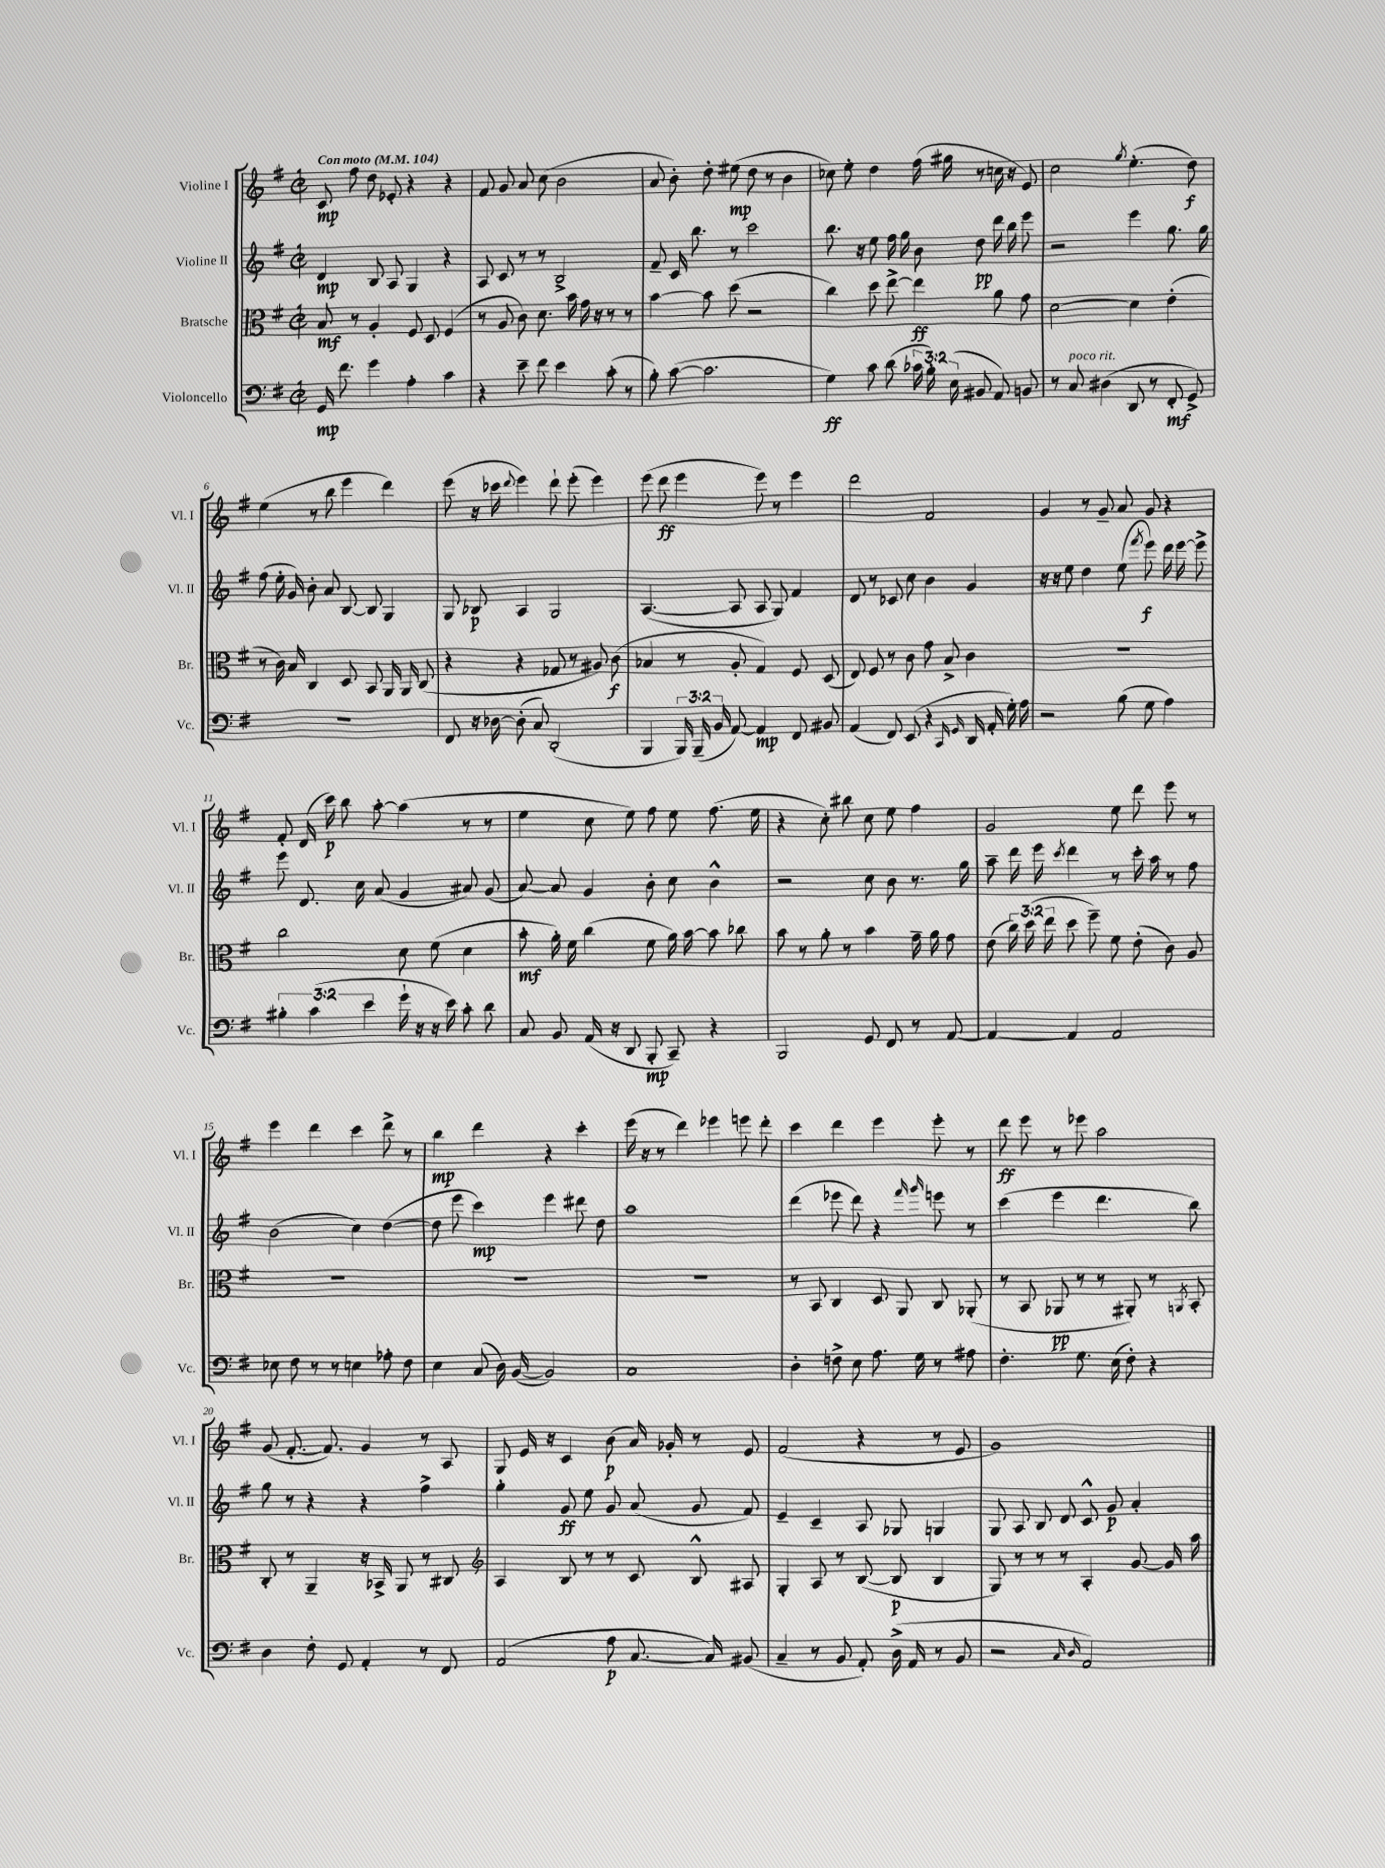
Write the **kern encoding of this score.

**kern	**dynam	**kern	**dynam	**kern	**dynam	**kern	**dynam
*part4	*part4	*part3	*part3	*part2	*part2	*part1	*part1
*staff4	*staff4	*staff3	*staff3	*staff2	*staff2	*staff1	*staff1
*I"Violoncello	*	*I"Bratsche	*	*I"Violine II	*	*I"Violine I	*
*I'Vc.	*	*I'Br.	*	*I'Vl. II	*	*I'Vl. I	*
*clefF4	*	*clefC3	*	*clefG2	*	*clefG2	*
*k[f#]	*	*k[f#]	*	*k[f#]	*	*k[f#]	*
*M2/2	*	*M2/2	*	*M2/2	*	*M2/2	*
*met(c|)	*	*met(c|)	*	*met(c|)	*	*met(c|)	*
*MM104	*	*MM104	*	*MM104	*	*MM104	*
=1	=1	=1	=1	=1	=1	=1	=1
!	!	!	!	!	!	!LO:TX:a:B:t=Con moto	!
16GG/	mp	8B/	mf	4d/	mp	8c/	mp
8.f#\	.	.	.	.	.	.	.
.	.	8r	.	.	.	8ff#\	.
4g\	.	4A'/	.	8B/	.	8dd\	.
.	.	.	.	8A/	.	8e-X'/	.
4A'\	.	8F#/	.	4G/	.	4r	.
.	.	8D/	.	.	.	.	.
4c\	.	(4F#/	.	4r	.	4r	.
=2	=2	=2	=2	=2	=2	=2	=2
4r	.	8r	.	8A/	.	8f#/	.
.	.	8A/	.	8c/	.	8g/	.
8e~\	.	8c\)	.	8r	.	8a/	.
8f#\	.	8.d\	.	8r	.	(8cc\	.
4e\	.	.	.	2B^/	.	2b\	.
.	.	16b\	.	.	.	.	.
.	.	16g\	.	.	.	.	.
.	.	16r	.	.	.	.	.
(8c'\	.	8r	.	.	.	.	.
8r	.	8r	.	.	.	.	.
=3	=3	=3	=3	=3	=3	=3	=3
8B'\)	.	[4b\	.	8f#~/	.	8a/	.
([8c\	.	.	.	16c/	.	8b'\)	.
.	.	.	.	8.bb\	.	.	.
2.c\]	.	8b\]	.	.	.	8dd'\	.
.	.	(8dd\	.	8r	.	(8ee#X\	mp
.	.	2r	.	2ccc\	.	8dd\	.
.	.	.	.	.	.	8r	.
.	.	.	.	.	.	4b\	.
=4	=4	=4	=4	=4	=4	=4	=4
4G\)	ff	4cc\)	.	8.bb\	.	8cc-X\)	.
.	.	.	.	.	.	8ee'\	.
.	.	.	.	16r	.	.	.
8c\	.	8dd\	.	8ee\	.	4dd\	.
(8d\	.	[8ee^\	.	16ff#\	.	.	.
.	.	.	.	16gg\	.	.	.
24c-X\	.	4ee\]	ff	8b\	.	(16ff#\	.
24B'\)	.	.	.	.	.	.	.
.	.	.	.	.	.	16gg#X\	.
(24E\	.	.	.	.	.	.	.
8BB#X/	.	.	.	8dd\	pp	8r	.
8AA/)	.	8a\	.	16ddd\	.	16ccn\	.
.	.	.	.	16bb\	.	16r	.
8BBn/	.	8g\	.	8eee\	.	8e/)	.
=5	=5	=5	=5	=5	=5	=5	=5
8r	.	[2d\	.	2r	.	2cc\	.
!LO:TX:a:i:t=poco rit.	!	!	!	!	!	!	!
8C/	.	.	.	.	.	.	.
(4D#X\	.	.	.	.	.	.	.
.	.	.	.	.	.	8qgg/	.
8DD/	.	4d\]	.	4eee\	.	(4.ee'\	.
8r	.	.	.	.	.	.	.
8FF#'/	mf	(4e'\	.	8.gg\	.	.	.
8GG^/)	.	.	.	.	.	8dd\)	f
.	.	.	.	16gg\	.	.	.
!!LO:LB:g=z
=6	=6	=6	=6	=6	=6	=6	=6
1r	.	8r	.	(8ff#\	.	(4ee\	.
.	.	16c\)	.	16ee'\	.	.	.
.	.	16B/	.	16g/)	.	.	.
.	.	4C/	.	8b'\	.	8r	.
.	.	.	.	8a/	.	8bb\	.
.	.	8D/	.	[8B/	.	4eee\	.
.	.	8BB/	.	8B/]	.	.	.
.	.	16AA/	.	4G/	.	4ddd\)	.
.	.	16AA/	.	.	.	.	.
.	.	(8C/	.	.	.	.	.
=7	=7	=7	=7	=7	=7	=7	=7
8FF#/	.	4r	.	8G/	.	(8eee\	.
16r	.	.	.	8B-X/	p	16r	.
[16D-X\	.	.	.	.	.	16ccc-X\	.
.	.	.	.	.	.	8qqddd/	.
(8D-'\]	.	4r	.	4A/	.	4eee\)	.
8C/)	.	.	.	.	.	.	.
(2DD'/	.	8G-X/	.	2G/	.	8ddd`\	.
.	.	8r	.	.	.	(8eee'\	.
.	.	8A#X/)	.	.	.	4eee\)	.
.	.	(8c\	f	.	.	.	.
=8	=8	=8	=8	=8	=8	=8	=8
4BBB/	.	4B-X/	.	([4.A/	.	(8eee\	.
.	.	.	.	.	.	8ddd\	ff
24BBB/)	.	8r	.	.	.	4eee\	.
(24BBB~/	.	.	.	.	.	.	.
24BB/	.	.	.	.	.	.	.
[8AA/)	.	8A'/	.	8A/]	.	.	.
4AA/]	mp	4G/)	.	8A/	.	8eee\)	.
.	.	.	.	8G/)	.	8r	.
8FF#/	.	8F#/	.	4f#/	.	4eee\	.
8BB#X/	.	(8D/	.	.	.	.	.
=9	=9	=9	=9	=9	=9	=9	=9
(4AA/	.	8E/)	.	8d/	.	2ddd\	.
.	.	8F#/	.	8r	.	.	.
8FF#/)	.	8r	.	8c-X/	.	.	.
(8EE/	.	8c\	.	8cc\	.	.	.
4r	.	8g\	.	4b\	.	2f#/	.
.	.	8B^/	.	.	.	.	.
16qqCC/	.	.	.	.	.	.	.
16qqGG/	.	.	.	.	.	.	.
16DD/	.	4c\	.	4g/	.	.	.
16AA'/	.	.	.	.	.	.	.
16G'\)	.	.	.	.	.	.	.
16A\	.	.	.	.	.	.	.
=10	=10	=10	=10	=10	=10	=10	=10
2r	.	1r	.	16r	.	4g/	.
.	.	.	.	16r	.	.	.
.	.	.	.	8ee\	.	.	.
.	.	.	.	4dd\	.	8r	.
.	.	.	.	.	.	8g~/	.
(8B\	.	.	.	(8ee\	.	8a/	.
.	.	.	.	8qfff#/	.	.	.
8G\	.	.	.	8eee\)	f	8g/	.
4A\)	.	.	.	16ddd\	.	4r	.
.	.	.	.	[16eee\	.	.	.
.	.	.	.	8eee^\]	.	.	.
!!LO:LB:g=z
=11	=11	=11	=11	=11	=11	=11	=11
6B#X'\	.	2cc\	.	8eee\	.	8f#'/	.
.	.	.	.	8.d/	.	(16d/	.
(6c\	.	.	.	.	.	.	.
.	.	.	.	.	.	16ccc\)	p
.	.	.	.	.	.	8bb\	.
.	.	.	.	16cc\	.	.	.
6e\	.	.	.	.	.	.	.
.	.	.	.	(8a/	.	[8aa'\	.
16g`\	.	8d\	.	4g/	.	(4aa\]	.
16r	.	.	.	.	.	.	.
16r	.	(8f#\	.	.	.	.	.
16e\)	.	.	.	.	.	.	.
8c'\	.	4d\	.	8a#X/)	.	8r	.
8d\	.	.	.	(8g/	.	8r	.
=12	=12	=12	=12	=12	=12	=12	=12
8C/	.	8b'\	mf	[8a/)	.	4ee\	.
8BB/	.	16a'\)	.	8a/]	.	.	.
.	.	16f#\	.	.	.	.	.
(16AA/	.	(4cc\	.	4g/	.	8cc\	.
16r	.	.	.	.	.	.	.
8DD/	.	.	.	.	.	8ee\)	.
8BBB'/	mp	8f#\	.	8b'\	.	8ff#\	.
8CC~/)	.	16a\)	.	8cc\	.	8ee\	.
.	.	[16b\	.	.	.	.	.
4r	.	8b\]	.	4b^^\	.	(8.ff#\	.
.	.	8cc-X\	.	.	.	.	.
.	.	.	.	.	.	16ee\	.
=13	=13	=13	=13	=13	=13	=13	=13
2BBB/	.	8b\	.	2r	.	4r	.
.	.	8r	.	.	.	.	.
.	.	8a'\	.	.	.	8cc'\)	.
.	.	8r	.	.	.	8bb#X\	.
8GG/	.	4b\	.	8cc\	.	8cc\	.
8FF#/	.	.	.	8b\	.	8ee\	.
8r	.	16g~\	.	8.r	.	4ff#\	.
.	.	16a\	.	.	.	.	.
[8AA/	.	8g\	.	.	.	.	.
.	.	.	.	16gg\	.	.	.
=14	=14	=14	=14	=14	=14	=14	=14
4AA/_	.	(8e\	.	8aa~\	.	2g/	.
.	.	24cc\)	.	16ddd\	.	.	.
.	.	(24dd\	.	.	.	.	.
.	.	.	.	16eee\	.	.	.
.	.	24ee\	.	.	.	.	.
.	.	.	.	8qccc/	.	.	.
4AA/]	.	8dd\	.	4ddd\	.	.	.
.	.	8ff#~\)	.	.	.	.	.
2AA/	.	8f#\	.	8r	.	8ee\	.
.	.	(8e'\	.	16ccc'\	.	8ddd\	.
.	.	.	.	16aa\	.	.	.
.	.	8c\)	.	8r	.	8eee\	.
.	.	8A/	.	8ff#\	.	8r	.
!!LO:LB:g=z
=15	=15	=15	=15	=15	=15	=15	=15
8E-X\	.	1r	.	(2b\	.	4eee\	.
8F#\	.	.	.	.	.	.	.
8r	.	.	.	.	.	4ddd\	.
8r	.	.	.	.	.	.	.
4En\	.	.	.	4cc\)	.	4ccc\	.
8A-X'\	.	.	.	([4dd\	.	8ddd^\	.
8F#\	.	.	.	.	.	8r	.
=16	=16	=16	=16	=16	=16	=16	=16
4E\	.	1r	.	8dd\]	.	4bb\	mp
.	.	.	.	8eee\	.	.	.
(8C/	.	.	.	4ccc\)	mp	4ddd\	.
16D\)	.	.	.	.	.	.	.
([16BB/	.	.	.	.	.	.	.
2BB/])	.	.	.	4eee\	.	4r	.
.	.	.	.	8ddd#X\	.	4ccc'\	.
.	.	.	.	8dd\	.	.	.
=17	=17	=17	=17	=17	=17	=17	=17
1C	.	1r	.	1aa	.	(16eee\	.
.	.	.	.	.	.	16r	.
.	.	.	.	.	.	8r	.
.	.	.	.	.	.	4ddd\)	.
.	.	.	.	.	.	4eee-X\	.
.	.	.	.	.	.	8eeen\	.
.	.	.	.	.	.	8ddd'\	.
=18	=18	=18	=18	=18	=18	=18	=18
4D'\	.	8r	.	(4ddd\	.	4ccc\	.
.	.	8BB/	.	.	.	.	.
8Fn^\	.	4C/	.	8eee-X\	.	4ddd\	.
8E\	.	.	.	8ddd\)	.	.	.
8.A\	.	8D/	.	4r	.	4eee\	.
.	.	8AA/	.	.	.	.	.
16G\	.	.	.	.	.	.	.
.	.	.	.	16qqfff#/	.	.	.
.	.	.	.	16qqggg/	.	.	.
8r	.	8C/	.	8eeen\	.	8eee'\	.
8A#X\	.	(8AA-X'/	.	8r	.	8r	.
=19	=19	=19	=19	=19	=19	=19	=19
4.F#'\	.	8r	.	(4ccc\	.	8ddd\	ff
.	.	8BB/	.	.	.	8eee\	.
.	.	8AA-X/	pp	4eee\	.	8r	.
8.G\	.	8r	.	.	.	8eee-X\	.
.	.	8r	.	4.ddd\	.	2aa\	.
(16E\	.	.	.	.	.	.	.
8F#'\)	.	8AA#X'/)	.	.	.	.	.
4r	.	8r	.	.	.	.	.
.	.	8qAAn/	.	.	.	.	.
.	.	8BB'/	.	8bb\)	.	.	.
!!LO:LB:g=z
=20	=20	=20	=20	=20	=20	=20	=20
4D\	.	8C'/	.	8gg\	.	(8g/	.
.	.	8r	.	8r	.	[8.f#'/	.
8F#'\	.	4AA~/	.	4r	.	.	.
.	.	.	.	.	.	8.f#/])	.
8GG/	.	.	.	.	.	.	.
4AA'/	.	16r	.	4r	.	4g/	.
.	.	16BB-X^/	.	.	.	.	.
.	.	8AA/	.	.	.	.	.
8r	.	8r	.	4ff#^\	.	8r	.
8FF#/	.	8C#X/	.	.	.	8A/	.
=21	=21	=21	=21	=21	=21	=21	=21
*	*	*clefG2	*	*	*	*	*
(2AA/	.	4A/	.	4gg'\	.	8G/	.
.	.	.	.	.	.	16e/	.
.	.	.	.	.	.	16r	.
.	.	8B/	.	8g/	ff	4c/	.
.	.	8r	.	8ee\	.	.	.
8A\	p	8r	.	8g/	.	(8b\	p
[8.C/	.	8c/	.	(8a/	.	16a/)	.
.	.	.	.	.	.	16g-X'/	.
.	.	8B^^/	.	8g/	.	8r	.
16C/])	.	.	.	.	.	.	.
(8BB#X/	.	8A#X/	.	8f#/)	.	8e/	.
=22	=22	=22	=22	=22	=22	=22	=22
4C~/	.	4G'/	.	4e~/	.	(2f#/	.
8r	.	8A/	.	4c~/	.	.	.
8BB/	.	8r	.	.	.	.	.
8AA'/)	.	([8B/	.	8A/	.	4r	.
(16D^\	.	8B/]	p	8G-X/	.	.	.
16AA/	.	.	.	.	.	.	.
8r	.	4B/	.	4Gn/	.	8r	.
8BB/	.	.	.	.	.	8e/	.
=23	=23	=23	=23	=23	=23	=23	=23
2r	.	8G/)	.	8G/	.	1g)	.
.	.	8r	.	8A/	.	.	.
.	.	8r	.	8B/	.	.	.
.	.	8r	.	8d/	.	.	.
16qqC/	.	.	.	.	.	.	.
16qqD/	.	.	.	.	.	.	.
2AA/)	.	4A'/	.	8c^^/	.	.	.
.	.	.	.	8g/	p	.	.
.	.	[8g/	.	4a'/	.	.	.
.	.	16g/]	.	.	.	.	.
.	.	16aa\	.	.	.	.	.
==	==	==	==	==	==	==	==
*-	*-	*-	*-	*-	*-	*-	*-
